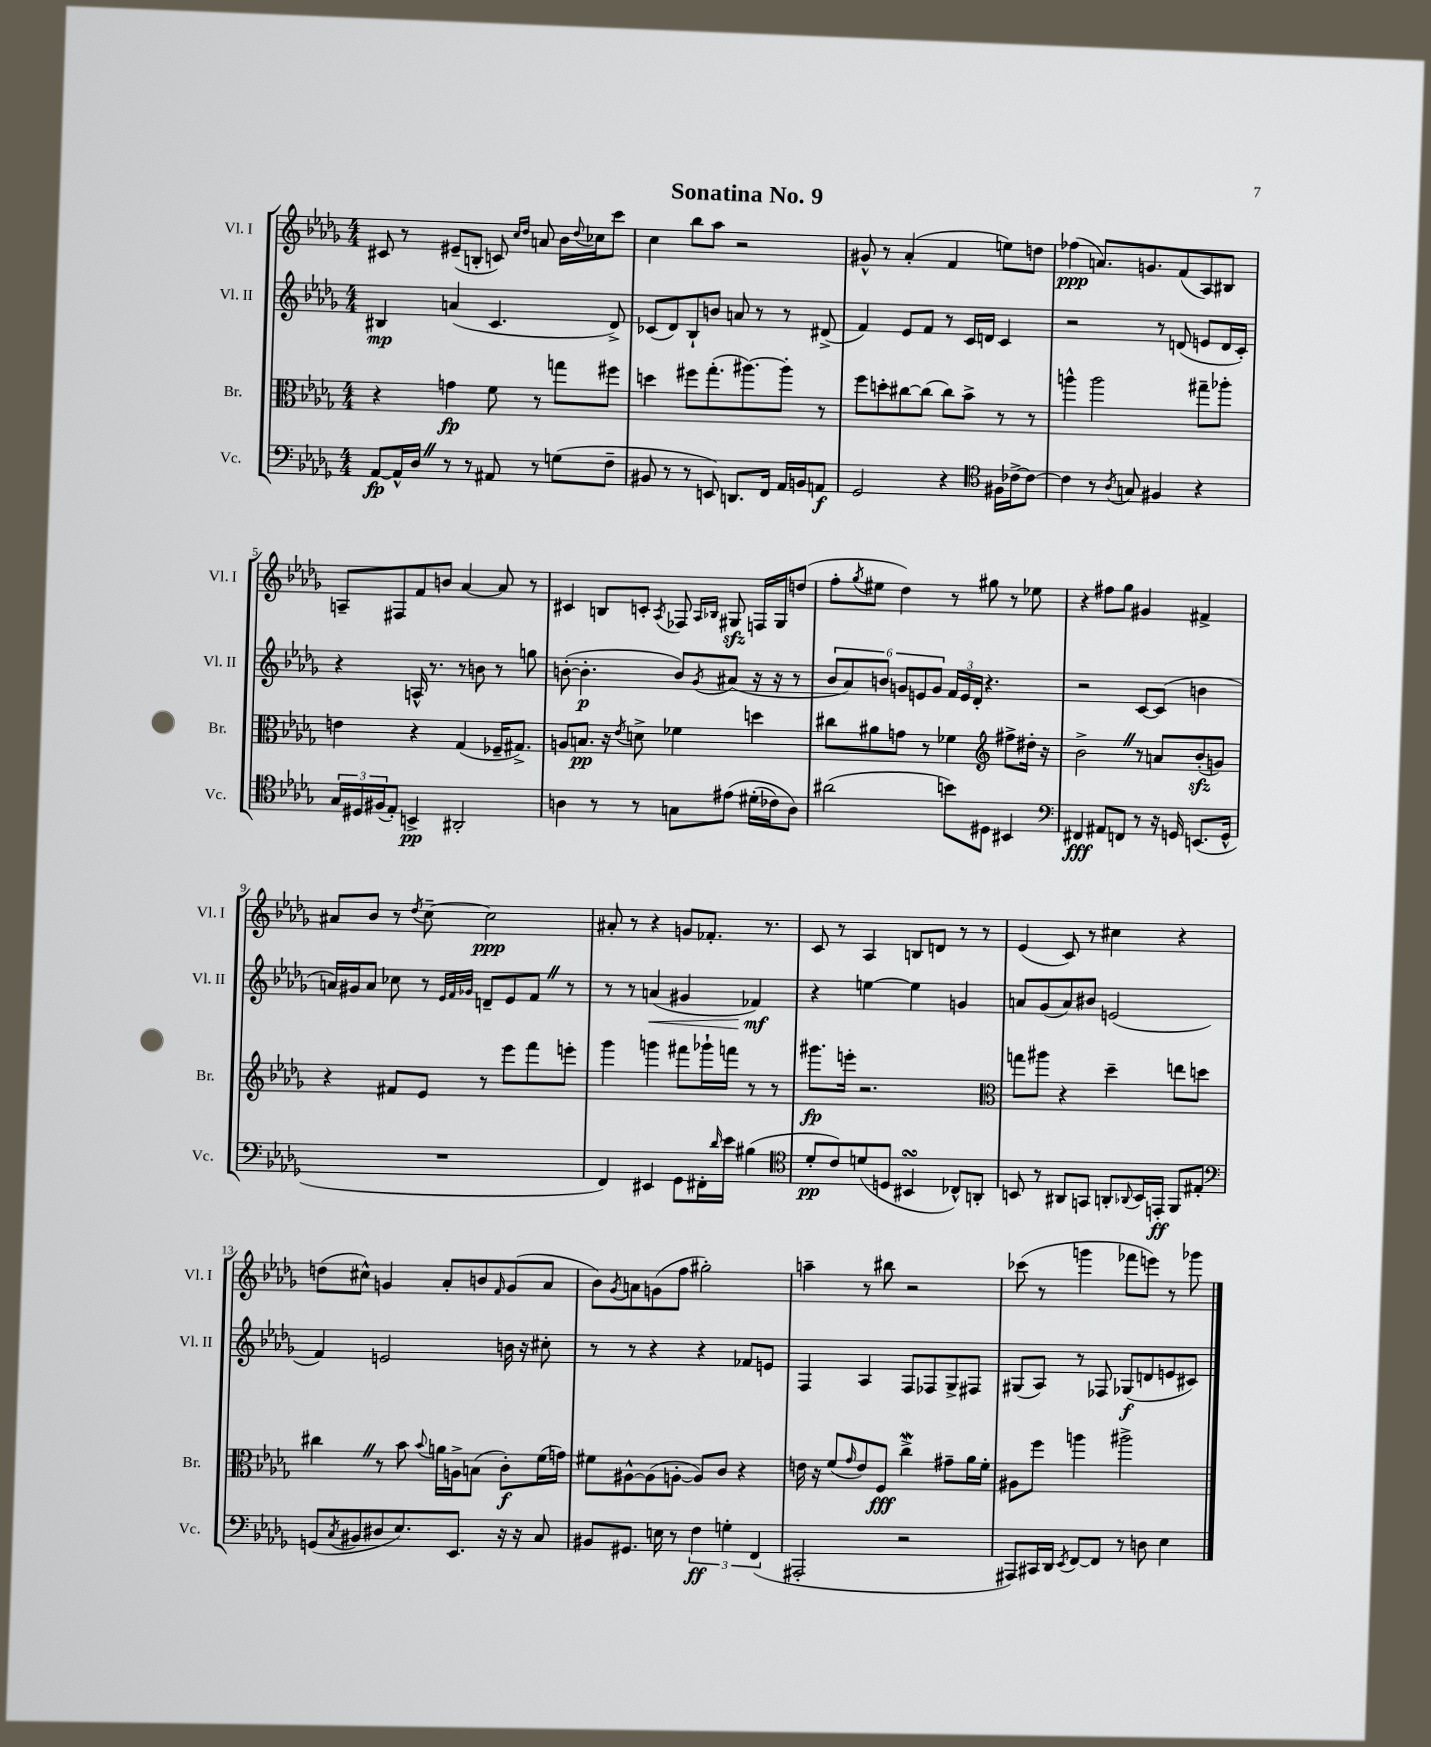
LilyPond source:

\header { title = "Sonatina No. 9" }
<<
\new StaffGroup <<
\new Staff = "s0" \with { instrumentName = "Vl. I" shortInstrumentName = "Vl. I" } {
    \clef treble \key des \major \numericTimeSignature \time 4/4
    cis'8 r8 eis'8--( b8-. c'8) \grace { c''16 des''16 } a'8 bes'16 \appoggiatura { des''8 } ces''16 c'''8 |
    c''4 bes''8 aes''8 r2 |
    gis'8-^ r8 aes'4-.( f'4 e''8) d''8 |
    fes''4\ppp( a'8.) g'8. f'8( aes8) bis8 |
    a8-- fis8 f'8 b'8 aes'4~ aes'8 r8 |
    cis'4 b8 c'8-. \acciaccatura { aes8 } fes8 \grace { aes16 bes16 } gis8\sfz f16 gis16 d''8( |
    f''8-. \acciaccatura { ges''8 } eis''8 des''4) r8 gis''8 r8 ees''8 |
    r4 fis''8 ges''8 gis'4 fis'4-> |
    ais'8 bes'8 r8 \acciaccatura { des''8 } c''8~-- c''2\ppp |
    ais'8-. r8 r4 g'8 fes'8.-. r8. |
    c'8 r8 aes4 b8 d'8 r8 r8 |
    ees'4( c'8) r8 cis''4 r4 |
    d''8( cis''8-^) g'4 aes'8-. b'8 \grace { f'16 } g'8( aes'8 |
    bes'8) \acciaccatura { ges'8 } a'8 g'8( f''8 gis''2-.) |
    a''4-- r8 bis''8 r2 |
    ces'''8( r8 g'''4 fes'''8 e'''8) r8 ges'''8 \bar "|." |
}
\new Staff = "s1" \with { instrumentName = "Vl. II" shortInstrumentName = "Vl. II" } {
    \clef treble \key des \major \numericTimeSignature \time 4/4
    bis4\mp a'4( c'4. des'8->) |
    ces'8( des'8) bes8-! b'8 a'8 r8 r8 dis'8->( |
    f'4) ees'8 f'8 r8 c'16 d'16 c'4 |
    r2 r8 d'8( e'8 d'16 c'16-.) |
    r4 a16-^ r8. r8 b'8 r8 g''8 |
    b'8~-.( b'4.-.\p b'8) \acciaccatura { ges'8 } ais'8( r16 r16 r8 |
    \tuplet 6/4 { bes'8 aes'8) b'8 g'8 e'8 g'8 } \tuplet 3/2 { f'16 e'16 des'16-. } r4. |
    r2 c'8~ c'8( b'4 |
    a'16) gis'16 a'8 ces''8 r8 \grace { ees'32 f'32 ges'32 } d'8-- ees'8 f'8 \once \override BreathingSign.text = \markup { \musicglyph "scripts.caesura.straight" } \breathe r8 |
    r8 r8 a'4\<( gis'4 fes'4\mf\!) |
    r4 e''4~ e''4 g'4 |
    a'8 ges'8( a'8) bis'8 e'2( |
    f'4) e'2 b'16 r16 cis''8-. |
    r8 r8 r4 r4 fes'8 e'8 |
    f4 aes4 f8 fes8 ges8-> fis8 |
    gis8( aes8) r8 fes8 ges8\f( d'8 e'8 cis'8) \bar "|." |
}
\new Staff = "s2" \with { instrumentName = "Br." shortInstrumentName = "Br." } {
    \clef alto \key des \major \numericTimeSignature \time 4/4
    r4 g'4\fp f'8 r8 g''8 fis''8 |
    d''4 fis''8 ges''8.-.( ais''8.~) ais''8-. r8 |
    f''8 d''8-. cis''8~ cis''8( cis''8) bes'8-> r8 r8 |
    a''4-^ a''2 gis''8-- aes''8-. |
    e'4 r4 ges4( fes16-- gis8.->) |
    a8 b8.\pp r16 \acciaccatura { ees'8 } d'8-> fes'4 d''4 |
    cis''8 ais'8 g'8 r8 fes'4 \clef treble fis''8-> dis''16-. r16 |
    bes'2-> \once \override BreathingSign.text = \markup { \musicglyph "scripts.caesura.straight" } \breathe r8 a'8 bes'8-.\sfz( g'8) |
    r4 fis'8 ees'8 r8 ees'''8 f'''8 e'''8-. |
    ges'''4 g'''4 fis'''8 ges'''16-! f'''16 r8 r8 |
    gis'''8.\fp e'''16-. r2. |
    \clef alto g''8 ais''8 r4 des''4-- e''8 d''8 |
    cis''4 \once \override BreathingSign.text = \markup { \musicglyph "scripts.caesura.straight" } \breathe r8 bes'8 \appoggiatura { bes'8 } a'16 a16-> b8( c'8-.\f) f'16( g'16) |
    fis'8 ais8~-^ ais8( a8~-. a8) c'8 r4 |
    e'16 r16 f'8( \grace { ges'16 } e'8) f8\fff c''4->\mordent gis'8-- aes'16 f'16-. |
    ais8 f''8 a''4 ais''2-> \bar "|." |
}
\new Staff = "s3" \with { instrumentName = "Vc." shortInstrumentName = "Vc." } {
    \clef bass \key des \major \numericTimeSignature \time 4/4
    aes,8~\fp aes,16-^ des16 \once \override BreathingSign.text = \markup { \musicglyph "scripts.caesura.straight" } \breathe r8 r8 ais,8 r8 g8( f8-- |
    bis,8 r8 r8 e,8) d,8. f,16 aes,16 b,16 a,8\f |
    ges,2 r4 \clef tenor fis16 ces'16~-> ces'8~ |
    ces'4 r8 \acciaccatura { aes8 } g8 fis4 r4 |
    \tuplet 3/2 { ges16 dis16 fis16( } ees8-.) b,4->\pp ais,2-. |
    a4 r8 r8 g8 eis'8\( dis'16-.( ces'16) a8\) |
    ais'2( b'8) dis8 bis,4 |
    \clef bass fis,4\fff ais,8 f,8 r8 r16 g,16 e,8.( g,16-^ |
    R1 |
    f,4) eis,4 ges,8 fis,16-. \grace { des'16 } ees'16 bis4( |
    \clef tenor des'8-.\pp c'8) d'8( d8 bis,4\turn ces8-^) a,8-. |
    b,8 r8 ais,8 g,8 a,8-. \appoggiatura { aes,8 } b,16 e,16-.\ff f,8 eis8-. |
    \clef bass g,8( \acciaccatura { c8 } bis,8 dis8 ees8.) ees,8. r16 r16 c8 |
    bis,8 gis,8. e16 r8 \tuplet 3/2 { f4\ff g4-. f,4( } |
    ais,,2-. r2 |
    ais,,8) cis,16 des,16 \acciaccatura { ees,8 } f,8~ f,8 r8 d8 ees4 \bar "|." |
}
>>
>>
